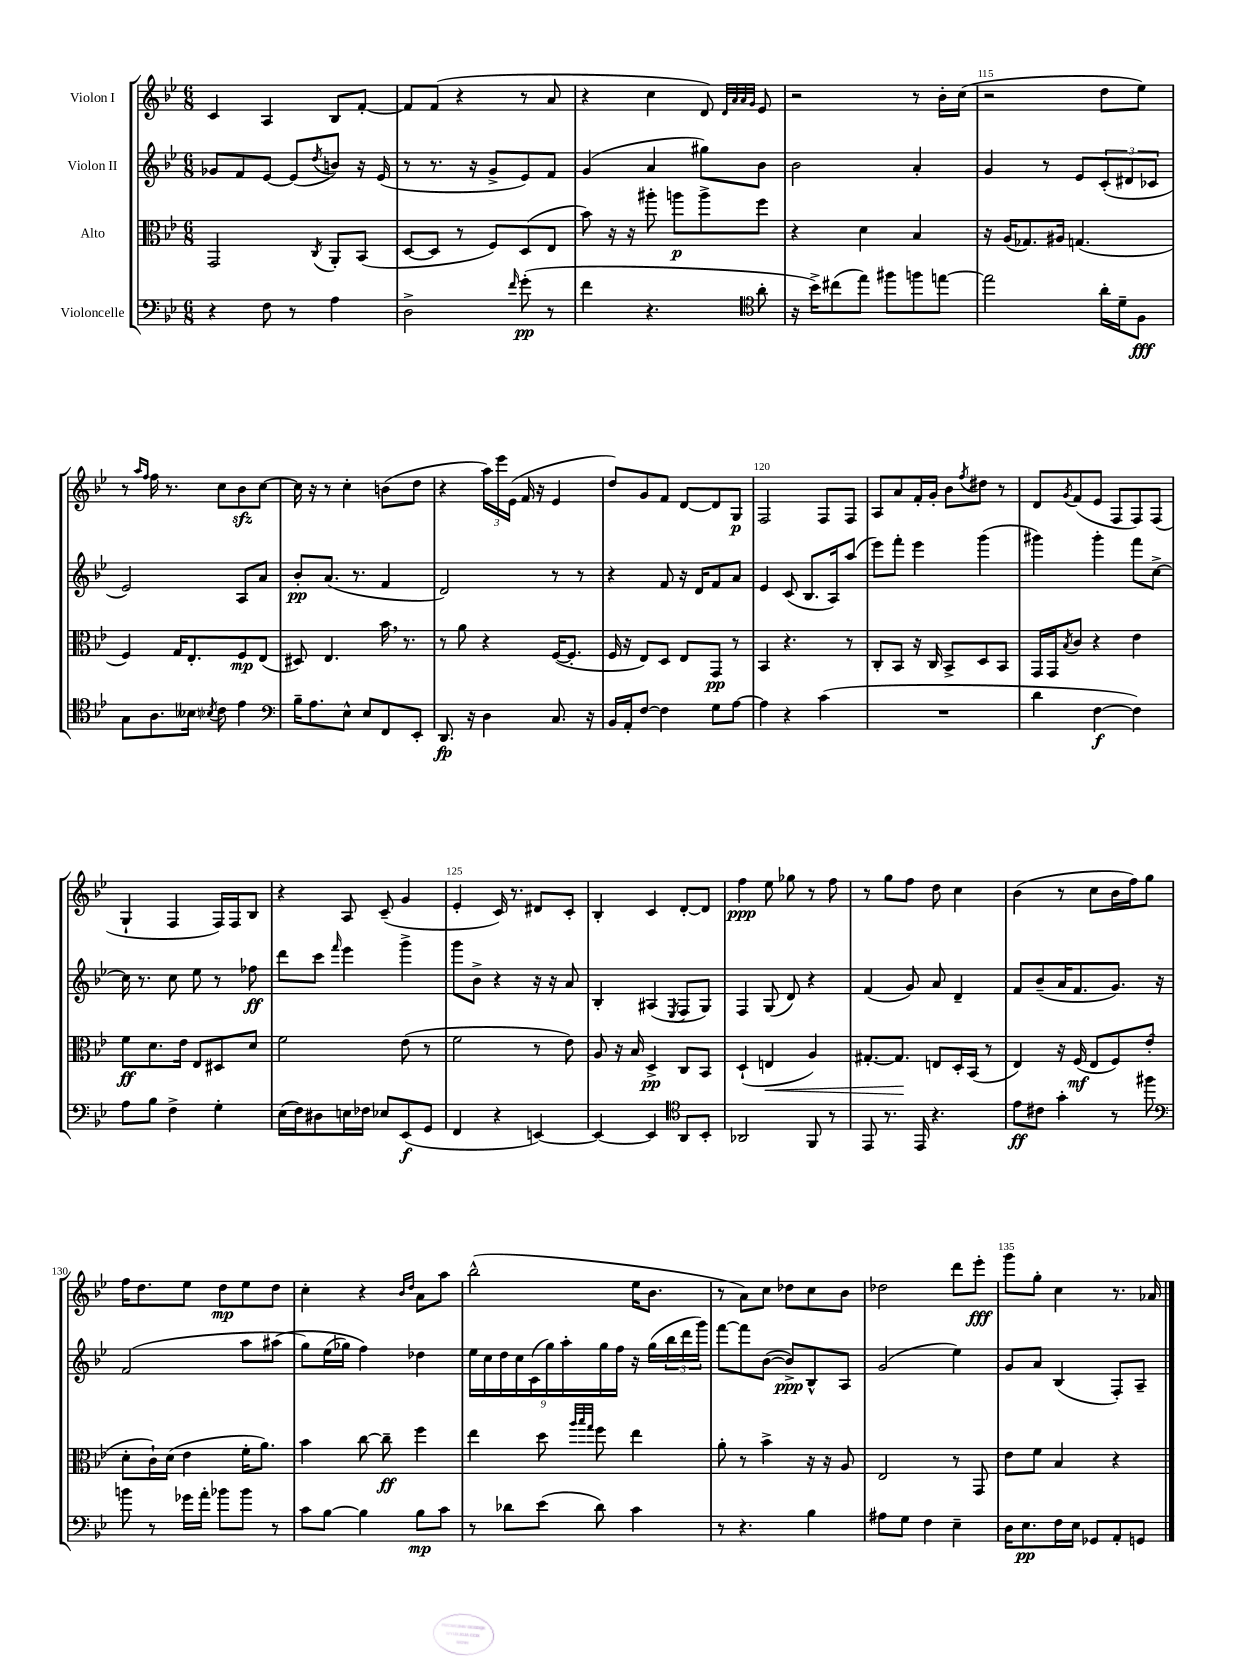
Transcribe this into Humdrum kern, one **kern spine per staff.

**kern	**kern	**kern	**kern
*staff4	*staff3	*staff2	*staff1
*clefF4	*clefC3	*clefG2	*clefG2
*k[b-e-]	*k[b-e-]	*k[b-e-]	*k[b-e-]
*M6/8	*M6/8	*M6/8	*M6/8
4r	2GG	8g-	4c
.	.	8f	.
8F	.	[8e-	4A
8r	.	(8e-]	.
.	8qC	8qdd	.
4A	8AA'	8b)	8B-
.	(8BB-	16r	[8f'
.	.	(16e-	.
=	=	=	=
2D^	[8D	8r	8f]
.	8D]	8.r	(8f
.	8r	.	4r
.	.	16r	.
.	8F)	8g^	.
16qqf	.	.	.
(8g'	(8D	8e-)	8r
8r	8E-	8f	8a
=	=	=	=
4f	8b-)	(4g	4r
.	16r	.	.
.	16r	.	.
4.r	8aa#'	4a	4cc
.	8aa	.	.
.	8aa^	8gg#)	8d)
*clefC4	*	*	*
.	.	.	32qqd
.	.	.	32qqa
.	.	.	32qqa
.	.	.	32qqg
8a'	8ff	8b-	8e-
=	=	=	=
16r	4r	2b-	2r
16b-^)	.	.	.
(8cc#	.	.	.
8ee-)	4d	.	.
8ff#	.	.	.
8ff	4B-	4a'	8r
[8ee	.	.	16b-'
.	.	.	(16cc
=	=	=	=
2ee]	16r	4g	2r
.	(16A	.	.
.	8.G-)	.	.
.	.	8r	.
.	16A#	.	.
.	(4.G	8e-	.
16a'	.	(12c'	8dd
16d~	.	.	.
.	.	12d#	.
8F	.	.	8ee-)
.	.	12c-	.
=	=	=	=
8G	4F)	2e-)	8r
.	.	.	16qqaa
.	.	.	16qqff
8.A	.	.	16ff
.	.	.	8.r
.	16G	.	.
16B--	8.E-'	.	.
8qB-	.	.	.
8c	.	.	8cc
4e-	8F	8A	8b-
.	(8E-	8a	[8cc
=	=	=	=
*clefF4	*	*	*
16B-~	8D#)	8b-'	16cc]
8.A	.	.	16r
.	4.E-	(8.a	8r
8E-^^	.	.	4cc'
.	.	8.r	.
8E-	.	.	.
8FF	16b-	4f	(8b
.	8.r	.	.
8EE-'	.	.	8dd
=	=	=	=
8.DD	8r	2d)	4r
.	8a	.	.
16r	.	.	.
4D	4r	.	24aa)
.	.	.	24eee-
.	.	.	(24e-
.	.	.	16f
.	.	.	16r
8.C	([16F	8r	4e-
.	8.F']	.	.
.	.	8r	.
16r	.	.	.
=	=	=	=
16BB-	16F	4r	8dd)
16AA'	16r	.	.
[8F	8E-)	.	8g
4F]	8D	8f	8f
.	8E-	16r	[8d
.	.	16d	.
8G	8GG	8f	8d]
[8A	8r	8a	8G
=	=	=	=
4A]	4BB-	4e-	2F
4r	4.r	(8c	.
.	.	8.B-	.
(4c	.	.	8F
.	.	16A)	.
.	8r	(8aa	8F
=	=	=	=
2.r	8C'	8eee-)	8A
.	8BB-	8fff'	8a
.	16r	4eee-	16f'
.	16C	.	16g'
.	8BB-^	.	8b-
.	.	.	8qff
.	8D	(4ggg	8dd#
.	8BB-	.	8r
=	=	=	=
4d	16GG	4ggg#)	8d
.	16GG	.	.
.	8qB-	.	8qg
.	8c	.	(8f
[4F	4r	4ggg#'	8e-
.	.	.	8F
4F])	4e-	8fff	8F)
.	.	[8cc^	(8F
=	=	=	=
8A	8f	16cc]	4G`
.	.	8.r	.
8B-	8.d	.	.
4F^	.	8cc	4F
.	16e-	.	.
.	8E-	8ee-	.
4G'	8D#	8r	16F)
.	.	.	16F
.	8d	8ff-	8B-
=	=	=	=
(16E-	2f	8ddd	4r
16F)	.	.	.
8D#	.	8ccc	.
.	.	16qqfff	.
16E	.	4eee-	8A
16F-	.	.	.
8E-	.	.	(8c~
(8EE-	(8e-	4ggg^	4g
8GG	8r	.	.
=	=	=	=
4FF	2f	8ggg	4e-'
.	.	8b-^	.
4r	.	4r	16c)
.	.	.	8.r
[4EE)	8r	16r	8d#
.	.	16r	.
.	8e-)	8a	8c'
=	=	=	=
4EE_	8A	4B-'	4B-'
.	16r	.	.
.	16B-	.	.
4EE]	4D^	(4A#	4c
*clefC4	*	*	*
.	.	8qE-	.
8AA	8C	8F	[8d'
8BB-'	8BB-	8G)	8d]
=	=	=	=
2AA-	(4D`	4F	4ff
.	4E	(8G	8ee-
.	.	8d)	8gg-
8FF	4A)	4r	8r
8r	.	.	8ff
=	=	=	=
8EE-	[8.G#'	(4f	8r
8.r	.	.	8gg
.	8.G#]	.	.
.	.	8g)	8ff
16EE-	.	.	.
4.r	8E	8a	8dd
.	16D'	4d~	4cc
.	(16BB-	.	.
.	8r	.	.
=	=	=	=
8e-	4E-)	8f	(4b-
8c#	.	(8b-~	.
4g'	16r	16a	8r
.	(16F	8.f	.
.	8E-	.	8cc
8r	8F)	8.g)	16b-
.	.	.	16ff)
8ff#	(8e-'	.	8gg
.	.	16r	.
=	=	=	=
*clefF4	*	*	*
8b	8d'	(2f	16ff
.	.	.	8.dd
8r	16c`)	.	.
.	(16d	.	.
16g-	4e-	.	8ee-
16a'	.	.	.
8b-	.	.	8dd
8b-	16f'	8aa	8ee-
.	8.a)	.	.
8r	.	&(8aa#	8dd
=	=	=	=
8c	4b-	8gg)	4cc'
[8B-	.	(16ee-	.
.	.	16gg-)	.
4B-]	[8cc	4ff&)	4r
.	8cc~]	.	.
.	.	.	16qqb-
.	.	.	16qqdd
8B-	4ff	4dd-	8a
8c	.	.	8aa
=	=	=	=
8r	4ee-	18ee-	(2bb-^^
.	.	18cc	.
.	.	18dd	.
8d-	.	.	.
.	.	18cc	.
.	.	(18c	.
(8e-	8dd	.	.
.	.	18gg)	.
.	.	18aa'	.
.	32qqaa	.	.
.	32qqbb-	.	.
.	32qqgg	.	.
8d-)	8ff	.	.
.	.	18gg	.
.	.	18ff	.
4c	4ee-	16r	16ee-
.	.	(16gg	8.b-
.	.	24bb-	.
.	.	24ddd	.
.	.	24ggg)	.
=	=	=	=
8r	8a'	[8fff	8r
4.r	8r	8fff]	8a)
.	4b-^	([8b-	8cc
.	.	8b-^])	8dd-
4B-	16r	8B-^^	8cc
.	16r	.	.
.	8A	8A	8b-
=	=	=	=
8A#	2E-	(2g	2dd-
8G	.	.	.
4F	.	.	.
4E-~	8r	4ee-)	8ddd
.	8GG	.	8eee-'
=	=	=	=
16D	8e-	8g	8ggg
8.E-	.	.	.
.	8f	8a	8gg'
16F	4B-	(4B-	4cc
16E-	.	.	.
8GG-	.	.	.
8AA'	4r	8F')	8.r
8GG	.	8A~	.
.	.	.	16a-
==	==	==	==
*-	*-	*-	*-
